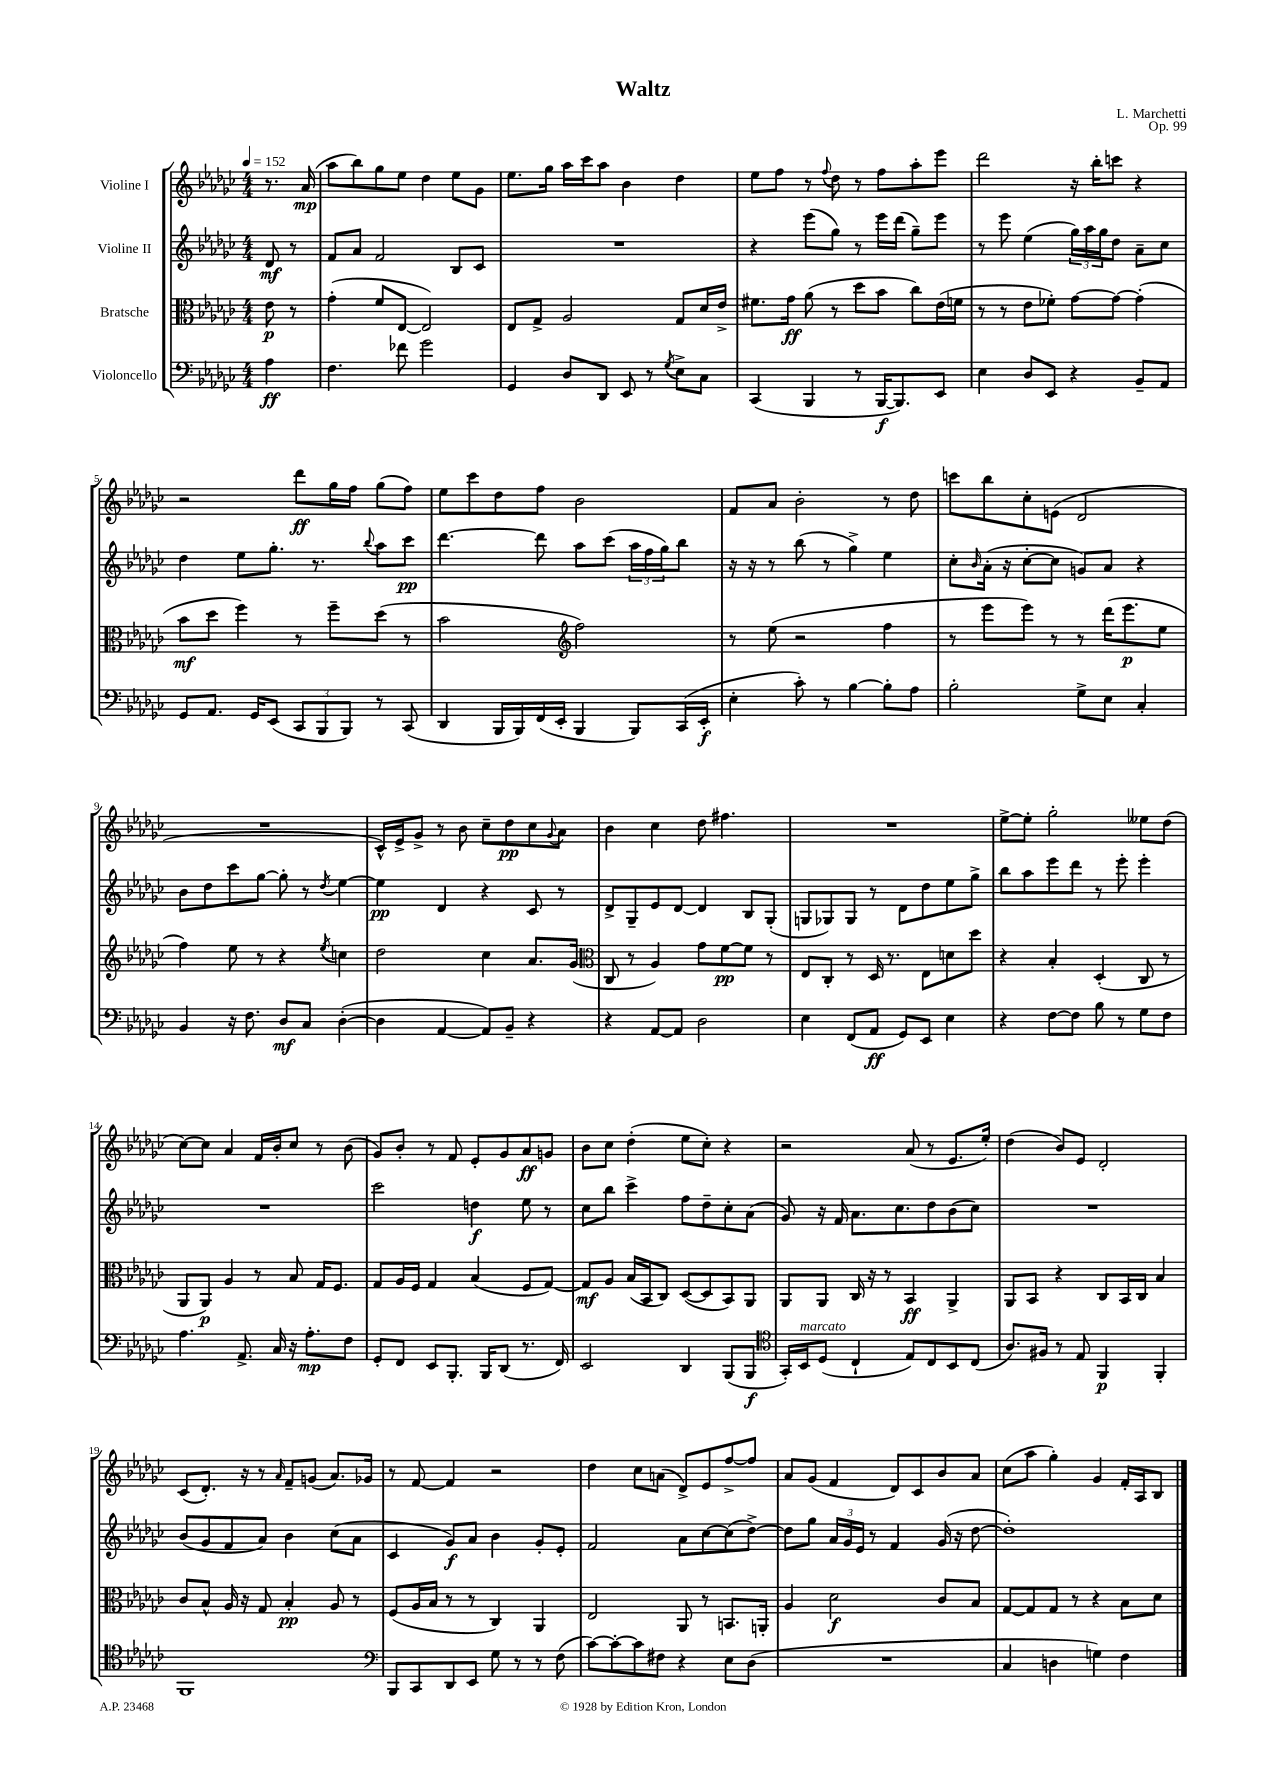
\header { title = "Waltz" composer = "L. Marchetti" opus = "Op. 99" }
<<
\new StaffGroup <<
\new Staff = "s0" \with { instrumentName = "Violine I" } {
    \clef treble \key ges \major \numericTimeSignature \time 4/4 \partial 4 \tempo 4 = 152
    r8. aes'16\mp( |
    aes''8 bes''8) ges''8 ees''8 des''4 ees''8 ges'8 |
    ees''8. ges''16 aes''16 ces'''16 aes''8 bes'4 des''4 |
    ees''8 f''8 r8 \appoggiatura { f''8 } des''8 r8 f''8 aes''8-. ees'''8 |
    des'''2 r16 bes''16-. c'''8 r4 |
    r2 des'''8\ff ges''16 f''16 ges''8( f''8) |
    ees''8 ces'''8 des''8 f''8 bes'2 |
    f'8 aes'8 bes'2-. r8 des''8 |
    c'''8 bes''8 ces''8-. e'8( des'2 |
    R1 |
    ces'16-^) ees'16-> ges'8-> r8 bes'8 ces''8-- des''8\pp ces''8 \appoggiatura { ges'8 } aes'8 |
    bes'4 ces''4 des''8 fis''4. |
    R1 |
    ees''8~-> ees''8-. ges''2-. eeses''8 des''8( |
    ces''8~) ces''8 aes'4 f'16 bes'16-. ces''8 r8 bes'8( |
    ges'8) bes'8-. r8 f'8 ees'8-. ges'8 aes'8\ff g'8 |
    bes'8 ces''8 des''4-.( ees''8 ces''8-.) r4 |
    r2 aes'8( r8 ees'8. ees''16-.) |
    des''4( bes'8) ees'8 des'2-. |
    ces'8( des'8.-.) r16 r8 \grace { aes'16 } f'8-- g'8( aes'8.) ges'16 |
    r8 f'8~ f'4 r2 |
    des''4 ces''8 a'8( des'8->) ees'8 f''8~-> f''8 |
    aes'8 ges'8( f'4 des'8) ces'8 bes'8 aes'8 |
    ces''8( aes''8 ges''4-.) ges'4 f'16-. aes16 bes8 \bar "|." |
}
\new Staff = "s1" \with { instrumentName = "Violine II" } {
    \clef treble \key ges \major \numericTimeSignature \time 4/4 \partial 4
    des'8\mf r8 |
    f'8 aes'8 f'2 bes8 ces'8 |
    R1 |
    r4 ees'''8( ges''8) r8 ees'''16 des'''16( ges''8--) ees'''8 |
    r8 ees'''8 ees''4( \tuplet 3/2 { ges''16) aes''16 ges''16 } des''8 aes'8-- ces''8 |
    des''4 ees''8 ges''8.-. r8. \appoggiatura { bes''8 } aes''8 ces'''8\pp |
    des'''4.~ des'''8 aes''8 ces'''8( \tuplet 3/2 { aes''16 f''16 ges''16) } bes''8 |
    r16 r16 r8 bes''8( r8 ges''4->) ees''4 |
    ces''8-. \grace { bes'16 } aes'16-.( r16 ces''8~-. ces''8 g'8) aes'8 r4 |
    bes'8 des''8 ces'''8 ges''8~ ges''8-. r8 \acciaccatura { des''8 } ees''4~ |
    ees''4\pp des'4 r4 ces'8 r8 |
    des'8-> ges8-- ees'8 des'8~ des'4 bes8 ges8-.( |
    g8 ges8) ges8 r8 des'8 des''8 ees''8 ges''8-> |
    bes''8 aes''8 ees'''8 des'''8 r8 ees'''8-. ees'''4-. |
    R1 |
    ces'''2 d''4\f ees''8 r8 |
    ces''8 bes''8 ces'''4-> f''8 des''8-- ces''8-. aes'8( |
    ges'8) r16 f'16 aes'8. ces''8. des''8 bes'8( ces''8) |
    R1 |
    bes'8( ges'8 f'8 aes'8) bes'4 ces''8( aes'8 |
    ces'4 ges'8\f) aes'8 bes'4 ges'8-. ees'8-. |
    f'2 aes'8 ces''8~ ces''8( des''8~->) |
    des''8 ges''8 \tuplet 3/2 { aes'16 ges'16 ees'16 } r8 f'4 ges'16( r16 des''8~ |
    des''1-.) \bar "|." |
}
\new Staff = "s2" \with { instrumentName = "Bratsche" } {
    \clef alto \key ges \major \numericTimeSignature \time 4/4 \partial 4
    ees'8\p r8 |
    ges'4-.( f'8 ees8~ ees2) |
    ees8 ges8-> aes2 ges8 des'16 ees'16-> |
    fis'8. ges'16\ff aes'8( r8 des''8 bes'8 ces''8) ees'16( f'16 |
    r8 r8 ees'8 fes'8-.) ges'8~ ges'8~ ges'4-.( |
    bes'8\mf des''8 f''4) r8 f''8-- des''8( r8 |
    bes'2 \clef treble f''2) |
    r8 ees''8( r2 f''4 |
    r8 ees'''8 ees'''8) r8 r8 des'''16( ees'''8.\p ees''8 |
    f''4) ees''8 r8 r4 \acciaccatura { ees''8 } c''4 |
    des''2 ces''4 aes'8. ges'16( |
    \clef alto ces8 r8 aes4) ges'8 f'8~\pp f'8 r8 |
    ees8 ces8-. r8 des16 r8. ees8 d'8 des''8 |
    r4 bes4-. des4-.( ces8 r8 |
    aes,8 aes,8\p) aes4 r8 bes8 ges16 f8. |
    ges8 aes16 f16 ges4 bes4( f8 ges8~) |
    ges8\mf aes8 bes16( bes,16 ces8) des8~( des8 bes,8) aes,8 |
    aes,8 aes,8 ces16 r16 r8 bes,4\ff aes,4-> |
    aes,8 bes,8 r4 ces8 bes,16 ces16 bes4 |
    ces'8 bes8-^ aes16 r16 ges8 bes4-.\pp aes8 r8 |
    f8( aes16 bes16 r8 r8 ces4) aes,4 |
    ees2 aes,8 r8 b,8. a,16-. |
    aes4 des'2\f ces'8 bes8 |
    ges8~ ges8 ges8 r8 r4 bes8 des'8 \bar "|." |
}
\new Staff = "s3" \with { instrumentName = "Violoncello" } {
    \clef bass \key ges \major \numericTimeSignature \time 4/4 \partial 4
    aes4\ff |
    f4. fes'8 ges'2 |
    ges,4 des8 des,8 ees,8 r8 \acciaccatura { ges8 } ees8-> ces8 |
    ces,4( bes,,4 r8 bes,,16~\f bes,,8.) ees,8 |
    ees4 des8 ees,8 r4 bes,8-- aes,8 |
    ges,8 aes,8. ges,16 ees,8( \tuplet 3/2 { ces,8 bes,,8 bes,,8) } r8 ces,8( |
    des,4 bes,,16 bes,,16) f,16( ees,16-. bes,,4 bes,,8) ces,16( ees,16-.\f |
    ees4-. ces'8-.) r8 bes4~ bes8-. aes8 |
    bes2-. ges8-> ees8 ces4-. |
    bes,4 r16 f8. des8\mf ces8 des4~-.( |
    des4 aes,4~ aes,8) bes,8-- r4 |
    r4 aes,8~ aes,8 des2 |
    ees4 f,8( aes,8\ff ges,8) ees,8 ees4 |
    r4 f8~ f8 bes8 r8 ges8 f8 |
    aes4. aes,8.-> ces16 r16 aes8.-.\mp f8 |
    ges,8-. f,8 ees,8 bes,,8.-. bes,,16 des,8( r8. f,16) |
    ees,2 des,4 bes,,8( bes,,8\f |
    \clef tenor ges,16-.) bes,16^\markup { \italic "marcato" } des8( ces4-! ees8) ces8 bes,8 ces8( |
    aes8.) fis16 r8 ees8 f,4\p f,4-. |
    f,1 |
    \clef bass bes,,8 ces,8 des,8 ees,8 ges8 r8 r8 f8( |
    ces'8~) ces'8~-. ces'8 fis8 r4 ees8 des8( |
    R1 |
    ces4 d4 g4) f4 \bar "|." |
}
>>
>>
